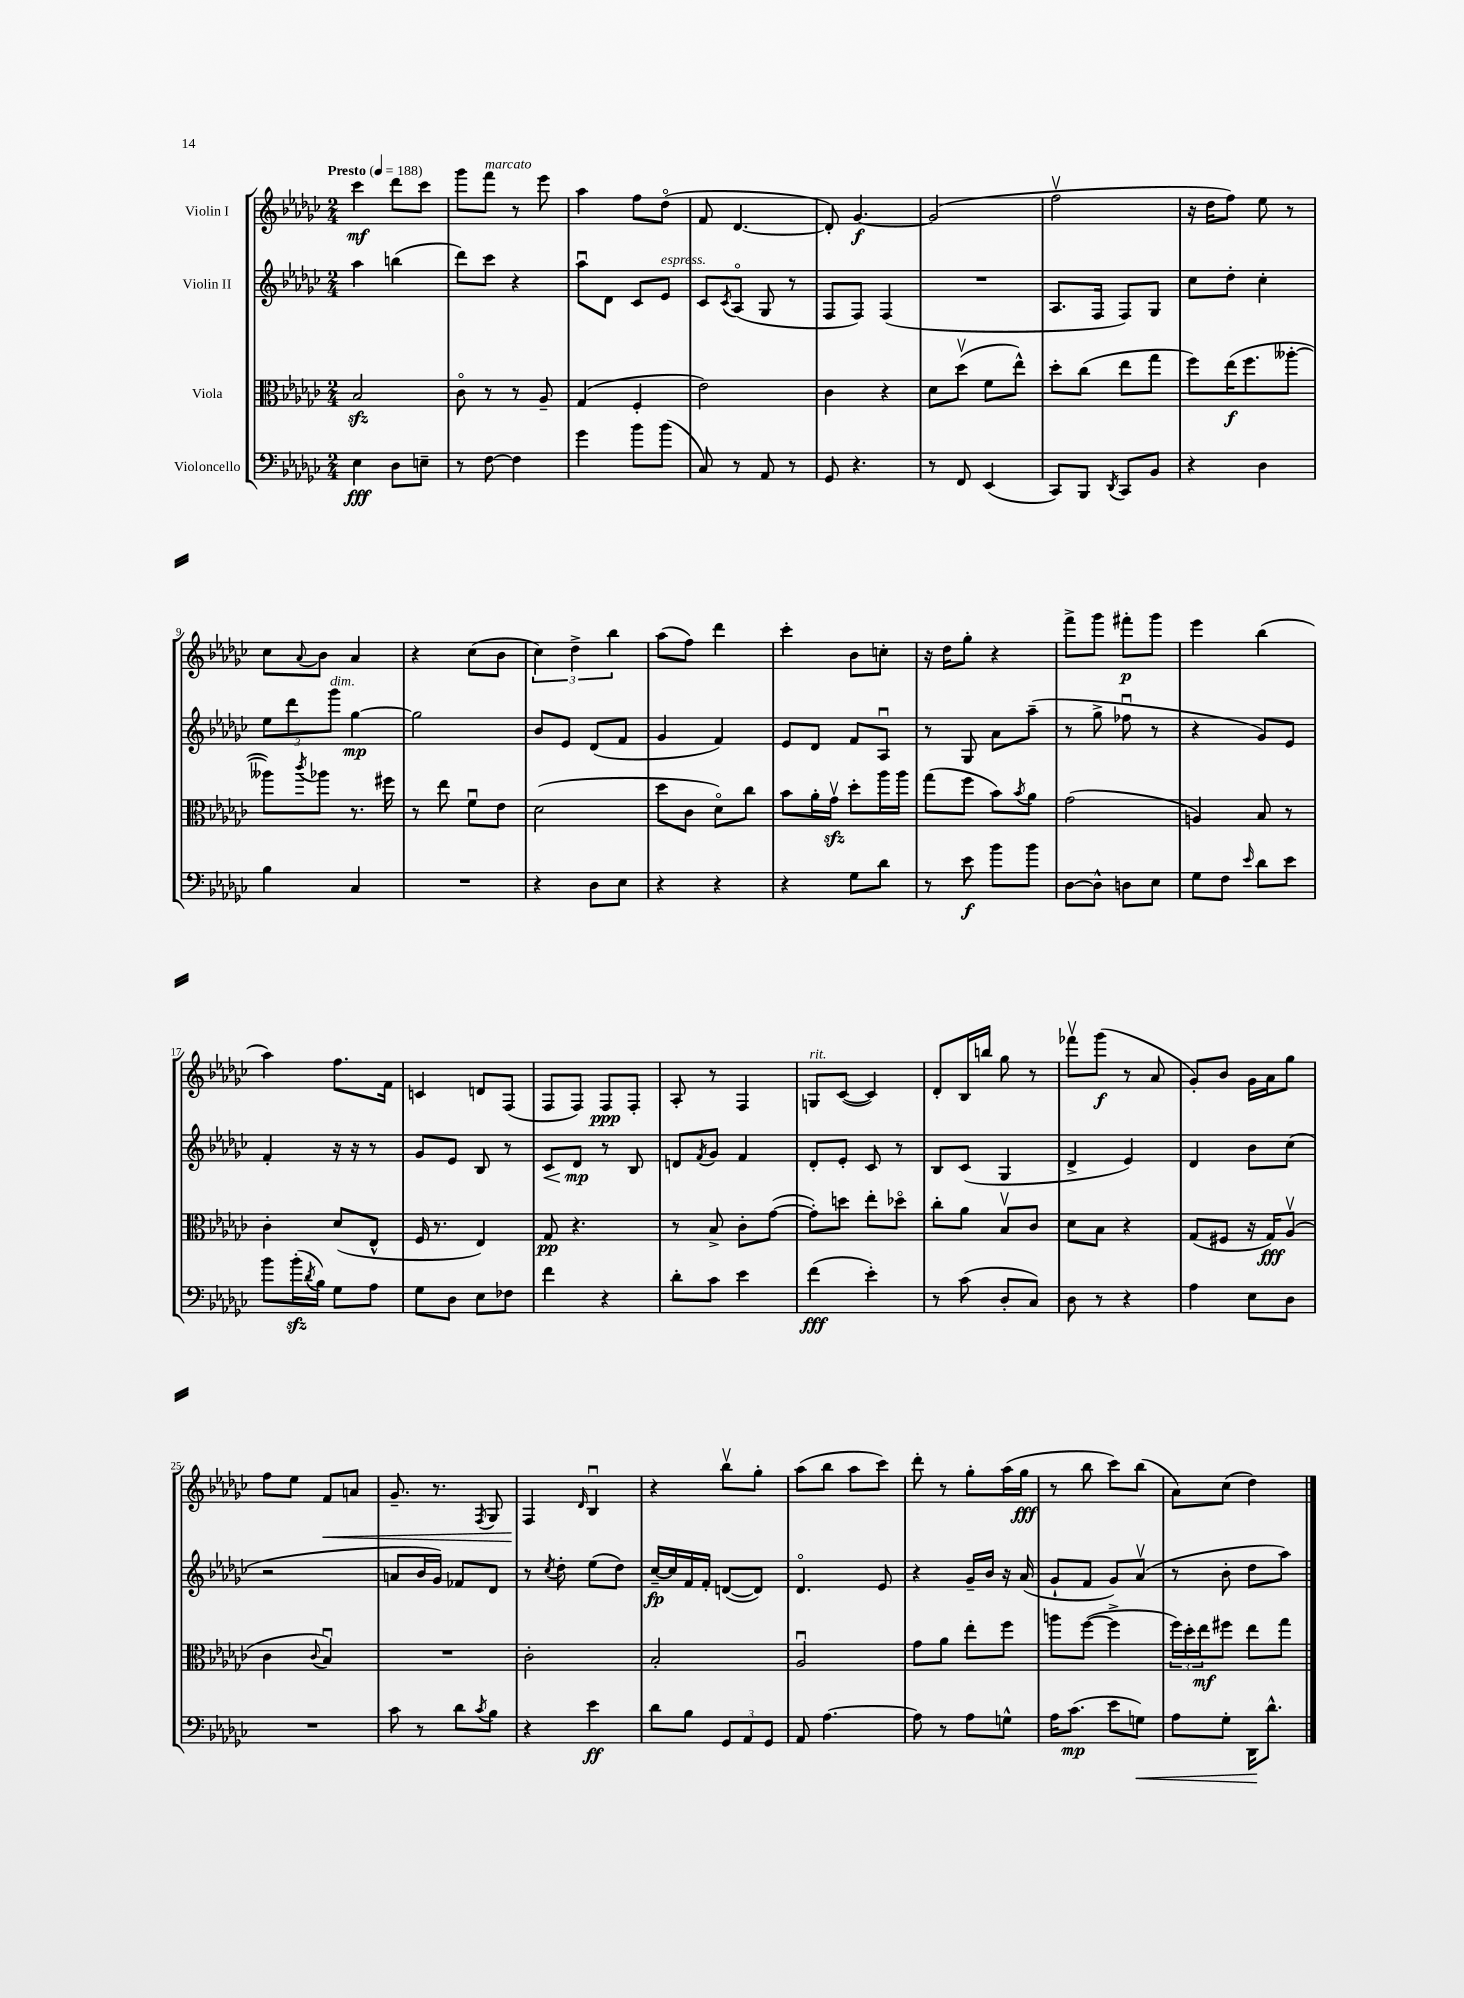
<<
\new StaffGroup <<
\new Staff = "s0" \with { instrumentName = "Violin I" } {
    \clef treble \key ges \major \numericTimeSignature \time 2/4 \tempo "Presto" 4 = 188
    ces'''4\mf des'''8 ces'''8 |
    ges'''8 f'''8^\markup { \italic "marcato" } r8 ees'''8 |
    aes''4 f''8 des''8\flageolet( |
    f'8 des'4.~ |
    des'8-.) ges'4.~\f |
    ges'2( |
    f''2\upbow |
    r16 des''16 f''8) ees''8 r8 |
    ces''8 \appoggiatura { aes'8 } bes'8 aes'4 |
    r4 ces''8( bes'8 |
    \tuplet 3/2 { ces''4) des''4-> bes''4 } |
    aes''8( f''8) des'''4 |
    ces'''4-. bes'8 c''8-. |
    r16 des''16 ges''8-. r4 |
    f'''8-> ges'''8 fis'''8-.\p ges'''8 |
    ees'''4 bes''4( |
    aes''4) f''8. f'16 |
    c'4 d'8 f8( |
    f8 f8) f8\ppp f8-. |
    aes8-. r8 f4 |
    g8^\markup { \italic "rit." } ces'8~( ces'4) |
    des'8-. bes16 b''16 ges''8 r8 |
    fes'''8\upbow ges'''8\f( r8 aes'8 |
    ges'8-.) bes'8 ges'16 aes'16 ges''8 |
    f''8 ees''8 f'8\< a'8 |
    ges'8.-- r8. \acciaccatura { f8 } ges8 |
    f4\! \grace { des'16 } bes4\downbow |
    r4 bes''8\upbow ges''8-. |
    aes''8( bes''8 aes''8 ces'''8) |
    des'''8-. r8 ges''8-. aes''16( ges''16\fff |
    r8 bes''8 ces'''8) bes''8( |
    aes'8) ces''8( des''4) \bar "|." |
}
\new Staff = "s1" \with { instrumentName = "Violin II" } {
    \clef treble \key ges \major \numericTimeSignature \time 2/4
    aes''4 b''4( |
    des'''8) ces'''8 r4 |
    aes''8\downbow des'8 ces'8 ees'8^\markup { \italic "espress." } |
    ces'8 \acciaccatura { ces'8 } aes8\flageolet( ges8 r8 |
    f8 f8) f4( |
    R2 |
    aes8. f16 f8) ges8 |
    ces''8 des''8-. ces''4-. |
    \tuplet 3/2 { ees''8 des'''8 ges'''8^\markup { \italic "dim." } } ges''4~\mp |
    ges''2 |
    bes'8 ees'8 des'8( f'8 |
    ges'4 f'4) |
    ees'8 des'8 f'8 aes8\downbow |
    r8 ges8 aes'8 aes''8--( |
    r8 ges''8-> fes''8\downbow r8 |
    r4 ges'8) ees'8 |
    f'4-. r16 r16 r8 |
    ges'8 ees'8 bes8 r8 |
    ces'8\< des'8\mp\! r8 bes8 |
    d'8 \acciaccatura { f'8 } ges'8 f'4 |
    des'8-. ees'8-. ces'8 r8 |
    bes8 ces'8( ges4 |
    des'4-> ees'4) |
    des'4 bes'8 ces''8( |
    r2 |
    a'8 bes'16 ges'16) fes'8 des'8 |
    r8 \acciaccatura { ces''8 } des''8-. ees''8( des''8) |
    ces''16~--\fp ces''16 f'16 f'16-. d'8~( d'8) |
    des'4.\flageolet ees'8 |
    r4 ges'16-- bes'16 r16 aes'16( |
    ges'8-! f'8 ges'8) aes'8\upbow( |
    r8 bes'8-. des''8 aes''8) \bar "|." |
}
\new Staff = "s2" \with { instrumentName = "Viola" } {
    \clef alto \key ges \major \numericTimeSignature \time 2/4
    bes2\sfz |
    ces'8\flageolet r8 r8 aes8-- |
    ges4( f4-. |
    ees'2) |
    ces'4 r4 |
    des'8 des''8\upbow( f'8 ees''8-^) |
    des''8-. ces''8( ees''8 ges''8 |
    f''8) ees''16\f( f''8. aeses''8~-. |
    aeses''8) \acciaccatura { ces'''8 } aes''8 r8. fis''16 |
    r8 ees''8 f'8\downbow ees'8 |
    des'2( |
    des''8 ces'8 des'8\flageolet) ces''8 |
    bes'8 aes'16-. ges'16\upbow\sfz des''8-. aes''16 aes''16 |
    ges''8( f''8 bes'8) \acciaccatura { bes'8 } aes'8 |
    ges'2( |
    a4) bes8 r8 |
    ces'4-. des'8( ees8-^ |
    f16 r8. ees4) |
    ges8\pp r4. |
    r8 bes8-> ces'8-. ges'8~( |
    ges'8-.) d''8 ees''8-. des''8\flageolet |
    ces''8-. aes'8 bes8\upbow ces'8 |
    des'8 bes8 r4 |
    ges8( fis8 r16 ges16\fff) aes8\upbow( |
    ces'4 \appoggiatura { ces'8 } bes4\downbow) |
    R2 |
    ces'2-. |
    bes2-. |
    aes2\downbow |
    ges'8 aes'8 ees''8-. f''8 |
    a''8 f''8~( f''4-> |
    \tuplet 3/2 { f''16) des''16-. ees''16\mf } fis''8 ees''8 ges''8 \bar "|." |
}
\new Staff = "s3" \with { instrumentName = "Violoncello" } {
    \clef bass \key ges \major \numericTimeSignature \time 2/4
    ees4\fff des8 e8-- |
    r8 f8~ f4 |
    ges'4 bes'8 bes'8( |
    ces8) r8 aes,8 r8 |
    ges,8 r4. |
    r8 f,8 ees,4( |
    ces,8) bes,,8 \acciaccatura { des,8 } ces,8 bes,8 |
    r4 des4 |
    bes4 ces4 |
    R2 |
    r4 des8 ees8 |
    r4 r4 |
    r4 ges8 des'8 |
    r8 ees'8\f bes'8 bes'8 |
    des8~ des8-^ d8 ees8 |
    ges8 f8 \grace { ees'16 } des'8 ees'8 |
    bes'8 bes'16-.\sfz( \acciaccatura { des'8 } bes16) ges8 aes8 |
    ges8 des8 ees8 fes8 |
    f'4 r4 |
    des'8-. ces'8 ees'4 |
    f'4\fff( ees'4-.) |
    r8 ces'8( des8-. ces8) |
    des8 r8 r4 |
    aes4 ees8 des8 |
    R2 |
    ces'8 r8 des'8 \acciaccatura { ces'8 } bes8 |
    r4 ees'4\ff |
    des'8 bes8 \tuplet 3/2 { ges,8 aes,8 ges,8 } |
    aes,8 aes4.~ |
    aes8 r8 aes8 g8-^ |
    aes16 ces'8.\mp( ees'8 g8\<) |
    aes8 ges8-. des,16\! des'8.-^ \bar "|." |
}
>>
>>
